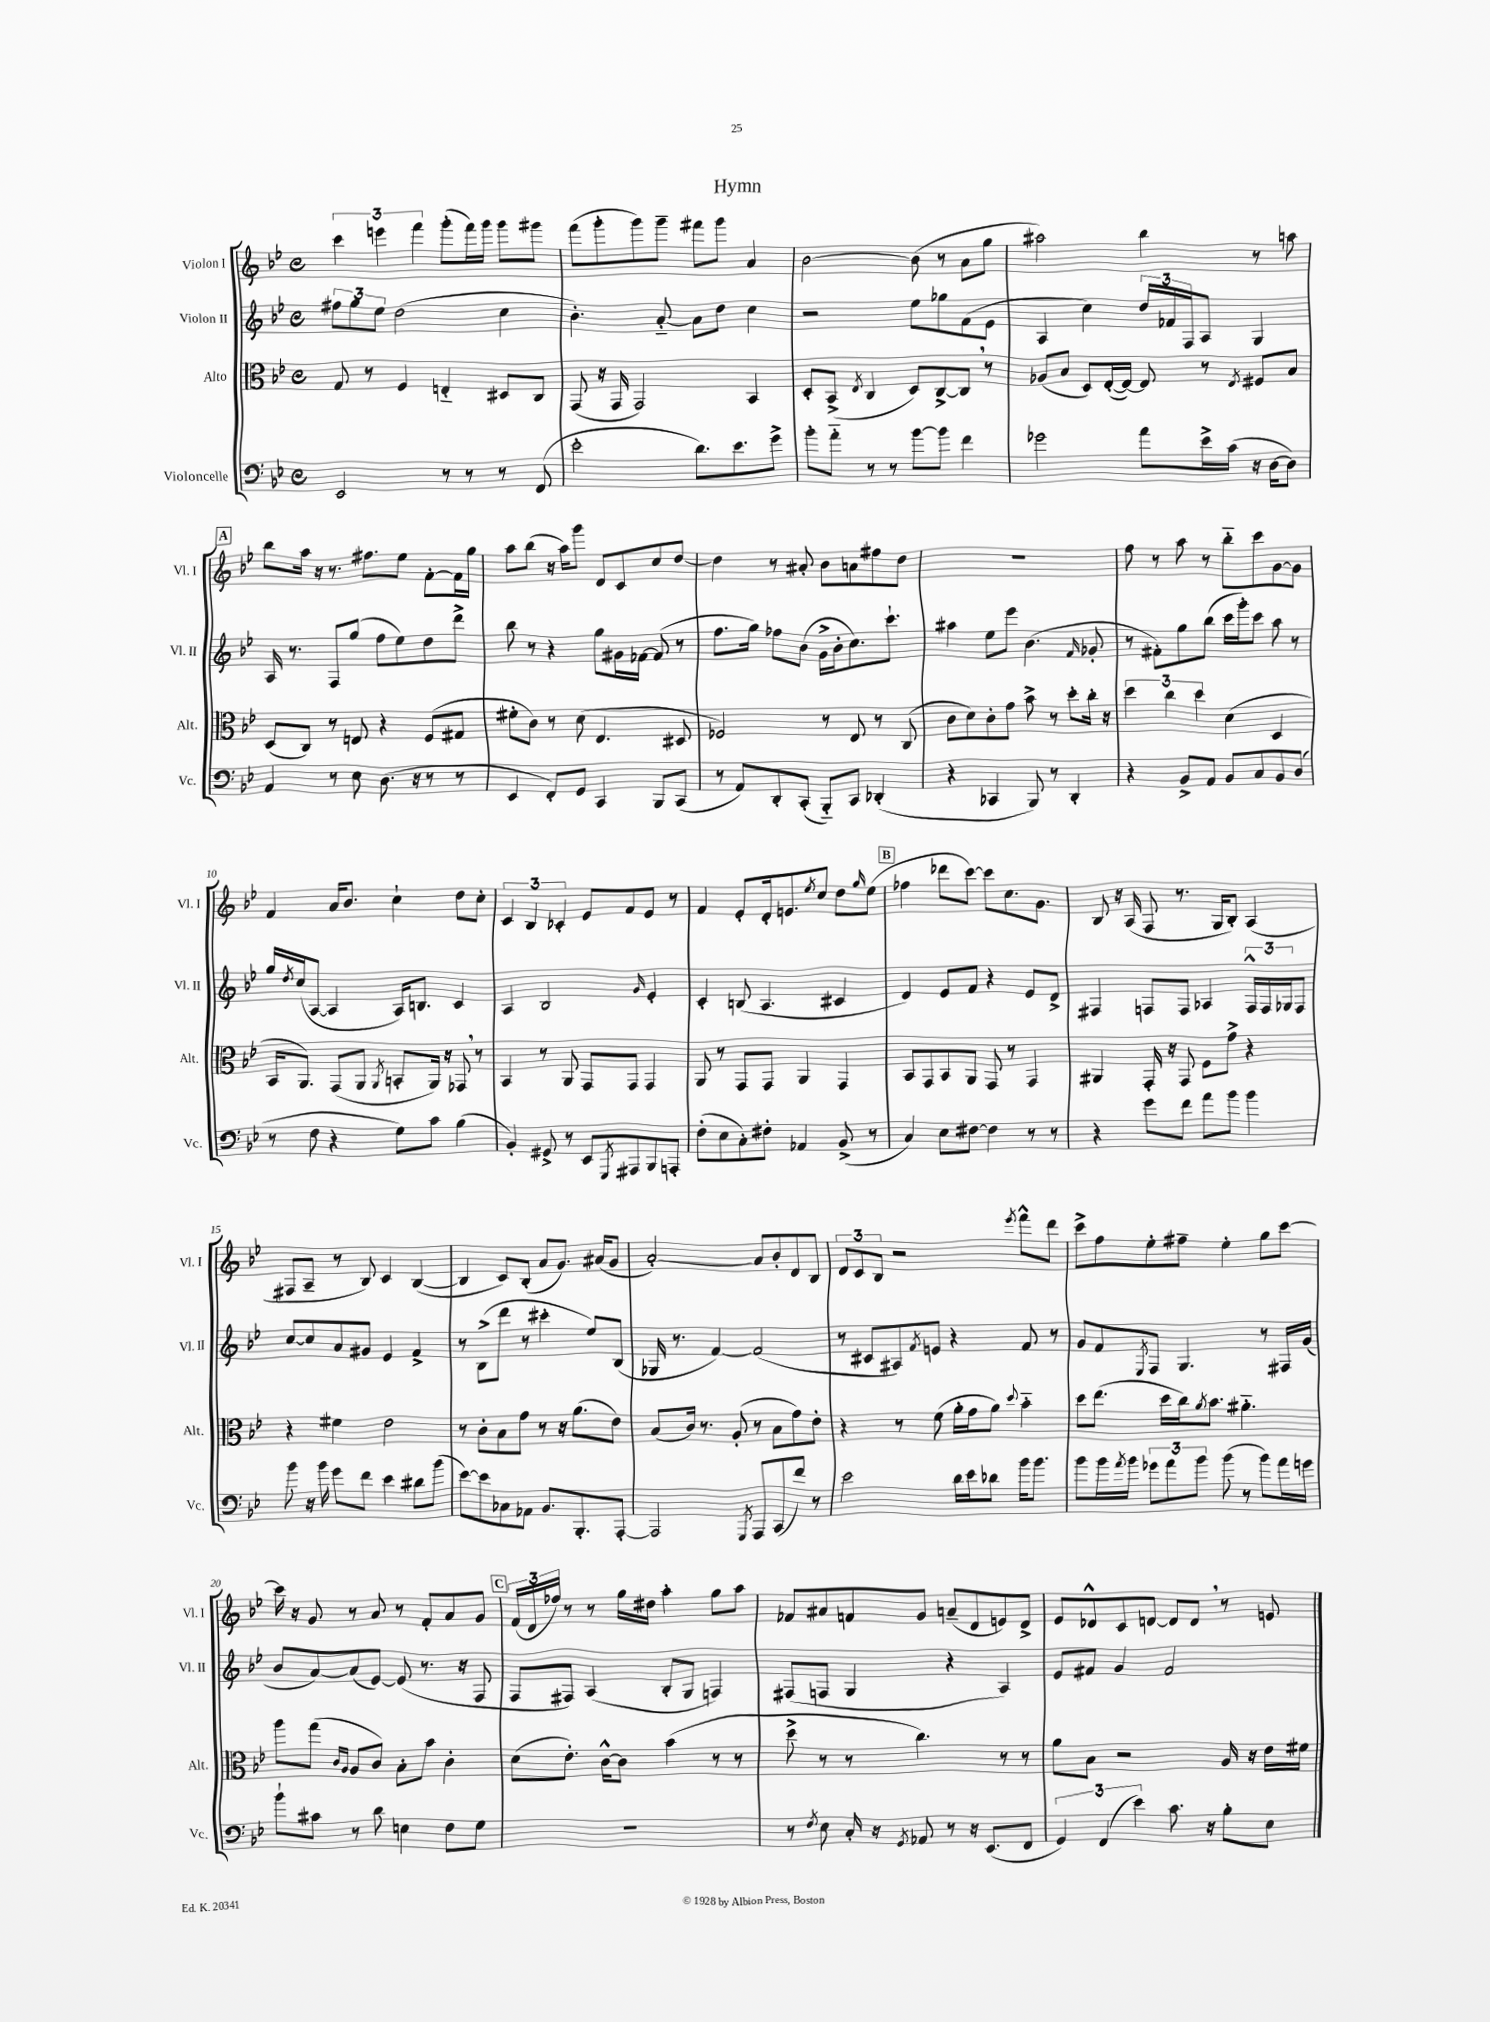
\header { title = "Hymn" }
<<
\new StaffGroup <<
\new Staff = "s0" \with { instrumentName = "Violon I" shortInstrumentName = "Vl. I" } {
    \clef treble \key bes \major \defaultTimeSignature \time 4/4
    \tuplet 3/2 { c'''4 e'''4 f'''4 } g'''8-.( f'''16) g'''16 g'''8 gis'''8 |
    f'''8( g'''8-. g'''8) g'''8-- fis'''8 g'''8 a'4 |
    bes'2~ bes'8( r8 a'8 g''8 |
    ais''2) bes''4 r8 a''8 |
    \mark \markup { \box "A" } bes''8 a''16 r16 r8. fis''8. ees''8 f'8~-. f'16 g''16 |
    a''8 bes''8( r16 a''16) g'''8 d'8 c'8 c''8 d''8~ |
    d''4 r8 ais'8-. bes'8 a'8 fis''8 d''8 |
    R1 |
    f''8 r8 a''8 r8 bes''8-_ c'''8 g'8~ g'8 |
    f'4 a'16 bes'8. c''4-! d''8 c''8-. |
    \tuplet 3/2 { c'4 bes4 ces'4-. } ees'8 f'8 ees'8 r8 |
    f'4 ees'8-. d'16-. e'8. \acciaccatura { ees''8 } c''8 d''8 \grace { g''16 } ees''8( |
    \mark \markup { \box "B" } fes''4 des'''8 c'''8~) c'''8 c''8. g'8. |
    bes8 r16 a16( f8 r8. g16 bes8-.) a4( |
    fis8 a8-- r8 bes8) c'4 bes4~( |
    bes4 c'8) bes8-.( a'8 g'8.) ais'16( g'8 |
    a'2~-.) a'8 bes'8-. d'8 bes8 |
    \tuplet 3/2 { d'8 c'8 bes8 } r2 \acciaccatura { ees'''8 } f'''8-^ d'''8 |
    c'''8-> f''8 ees''8-. fis''8-- ees''4-. g''8 c'''8~ |
    c'''16 r16 g'8 r8 a'8 r8 f'8-. a'8 g'8 |
    \mark \markup { \box "C" } \tuplet 3/2 { f'16( d'16 fes''16) } r8 r8 g''16 dis''16 a''4-. g''8 a''8 |
    fes'8 ais'8 f'8 g'8 a'8--( d'8 e'8) d'8-> |
    ees'8 des'8-^ c'8 d'8~ d'8 d'8 \breathe r8 e'8 \bar "|." |
}
\new Staff = "s1" \with { instrumentName = "Violon II" shortInstrumentName = "Vl. II" } {
    \clef treble \key bes \major \defaultTimeSignature \time 4/4
    \tuplet 3/2 { fis''8 g''8 ees''8 } d''2( c''4 |
    bes'4.-.) a'8~-_ a'8 d''8 c''4 |
    r2 ees''8 ges''8 f'8( ees'8 |
    a4 c''4) \tuplet 3/2 { d''16 fes'16 f16 } a8 g4 |
    \mark \markup { \box "A" } a16 r8. f8 g''8( f''8 ees''8) d''8 d'''8-> |
    bes''8 r8 r4 g''8 gis'16 fes'16~ fes'8( r8 |
    f''8. g''16) fes''8 bes'8( g'16-> bes'16-. c''8.) c'''8.-! |
    ais''4 ees''8 ees'''8 bes'4.( \grace { f'16 } ges'8-. |
    r8 fis'8-.) g''8 bes''8( c'''16 g'''16-.) c'''8 a''8 r8 |
    g''16 \acciaccatura { d''8 } c''16( a8~ a4 a16) b8. c'4 |
    a4 bes2 \grace { g'16 } ees'4-. |
    c'4-. b8( a4. cis'4 |
    \mark \markup { \box "B" } d'4) ees'8 f'8 r4 ees'8 d'8-> |
    fis4 f8 f8 aes4 \tuplet 3/2 { f16-^ f16 ges16 } f8 |
    c''8~ c''8 a'8 gis'8 ees'4 f'4-> |
    r8 bes8->( d'''8 r8 cis'''4-. ees''8) bes8( |
    ges16 r8. f'4~) f'2( |
    r8 cis'8 ais8) \acciaccatura { f'8 } e'8 r4 f'8 r8 |
    g'8 f'8 \acciaccatura { ees8 } f8 g4. r8 fis16 g'16( |
    bes'8 a'8~) a'8( ees'8~) ees'8( r8. r16 f8 |
    \mark \markup { \box "C" } f8 fis8) a4( bes8-. g8 f4) |
    fis8( f8 g4 r4 a4) |
    ees'8 fis'8 g'4 fis'2 \bar "|." |
}
\new Staff = "s2" \with { instrumentName = "Alto" shortInstrumentName = "Alt." } {
    \clef alto \key bes \major \defaultTimeSignature \time 4/4
    g8 r8 f4 e4-_ dis8 c8 |
    g,8( r16 g,16 g,2) bes,4 |
    d8-. bes,8->( \acciaccatura { ees8 } c4 d8) c8~-> c8 \breathe r8 |
    aes8( bes8 d8) ees16~-.( ees16~) ees8 r8 \acciaccatura { ees8 } fis8 bes8 |
    \mark \markup { \box "A" } d8( c8) r8 e8 r4 f8( gis8 |
    fis'8-. c'8) r8 d'8( ees4. dis8 |
    fes2) r8 ees8 r8 c8( |
    c'8 d'8) c'8-. g'8 bes'8-> r8 d''8-. c''16-. r16 |
    \tuplet 3/2 { d''4 c''4 d''4 } d'4( d4 |
    bes,16 a,8.) g,8( a,8 \acciaccatura { a,8 } b,8-. a,16) r16 ges,8 \breathe r8 |
    bes,4 r8 a,8 g,8 g,8 g,4 |
    a,8 r8 g,8 g,8 a,4 g,4 |
    \mark \markup { \box "B" } bes,8 g,8 bes,8 a,8 g,8 r8 g,4 |
    ais,4 g,16-. r16 g,8 f8 g'8-> r4 |
    r4 fis'4 ees'2 |
    r8 c'8-. bes8 g'8 r8 r16 a'8.( ees'8) |
    bes8( c'16) r8. a8-.( r8 bes8 g'8) ees'8-. |
    r4 r8 f'8( a'16-. g'16 a'8) \appoggiatura { d''8 } bes'4-_ |
    d''8 ees''8.( d''16 c''16) \acciaccatura { a'8 } bes'8. ais'4.-_ |
    a''8 g''8( \grace { c'16 a16 } a8 c'8) bes8-. bes'8 c'4-. |
    \mark \markup { \box "C" } d'8( ees'8.-.) c'16~-^ c'8 bes'4( r8 r8 |
    d''8-> r8 r8 c''4.) r8 r8 |
    a'8 bes8 r2 a16 r16 ees'16 fis'16 \bar "|." |
}
\new Staff = "s3" \with { instrumentName = "Violoncelle" shortInstrumentName = "Vc." } {
    \clef bass \key bes \major \defaultTimeSignature \time 4/4
    ees,2 r8 r8 r8 f,8( |
    ees'2-. d'8.) ees'8. g'8-> |
    bes'8-. a'8-_ r8 r8 bes'8~ bes'8 f'4 |
    ges'2 a'8 ees'16-> c'16( r16 d16~ d8) |
    \mark \markup { \box "A" } a,4 r8 ees8 d8.( r16 r8 r8 |
    ees,4 f,8-.) g,8 c,4 bes,,8 c,8( |
    r8 a,8) d,8-. c,8-.( bes,,8-_) c,8 des,4-.( |
    r4 ces,4 bes,,8) r8 d,4-. |
    r4 bes,8-> a,8 bes,8 c8 bes,8 d8( |
    r8 f8 r4 g8) c'8 bes4( |
    bes,4-.) gis,8-> r8 ees,8 \acciaccatura { g,,8 } ais,,8 bes,,8 a,,8-. |
    f8-.( ees8 c8-.) fis8-. aes,4 bes,8->( r8 |
    \mark \markup { \box "B" } c4) ees8 fis8~ fis4 r8 r8 |
    r4 g'8 f'8 a'8 bes'8 bes'4 |
    bes'8 r16 bes'16 g'8 f'8 ees'4 dis'8 bes'8( |
    ees'8~) ees'8 ces8 aes,8 bes,8. bes,,8.-. a,,8~-. |
    a,,2 \acciaccatura { g,,8 } a,,8 c,8( f'8) r8 |
    ees'2 d'16 ees'16 des'8 bes'16 bes'8. |
    bes'8 bes'16 \acciaccatura { a'8 } bes'16 \tuplet 3/2 { ges'8 a'8 bes'8 } bes'8( r8 bes'8) a'16 g'16 |
    bes'8-! cis'8 r8 d'8 e4 f8 g8 |
    \mark \markup { \box "C" } R1 |
    r8 \acciaccatura { f8 } ees8 c16-. r16 \acciaccatura { g,8 } aes,8 r8 r16 ees,8.( f,8 |
    \tuplet 3/2 { g,4) f,4( ees'4) } c'8. r16 bes8-. ees8 \bar "|." |
}
>>
>>
